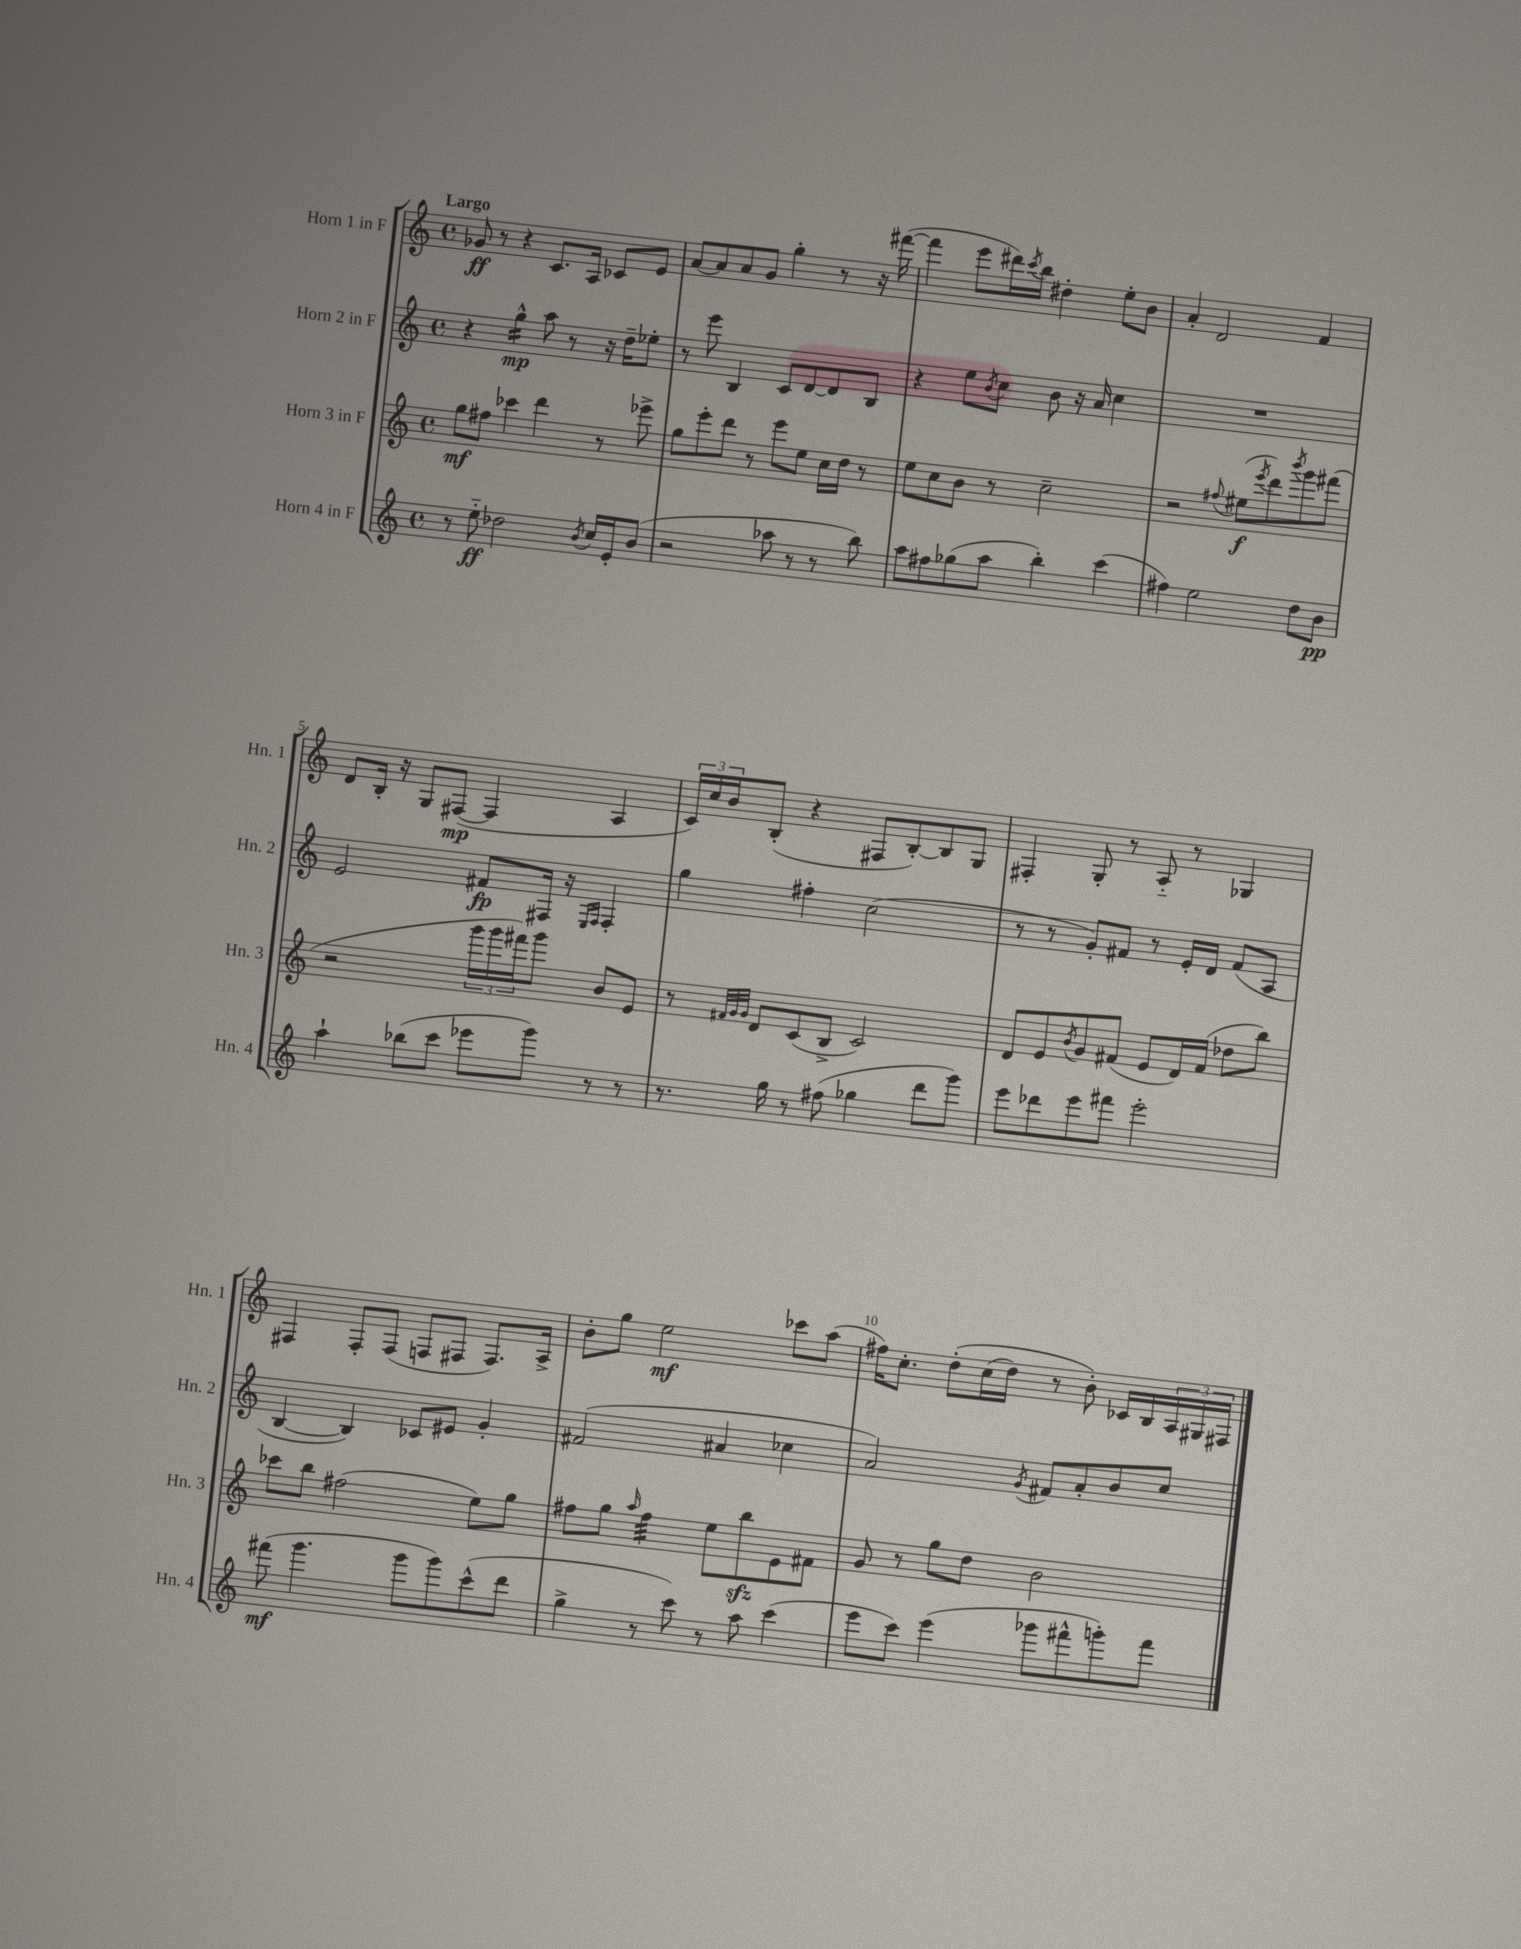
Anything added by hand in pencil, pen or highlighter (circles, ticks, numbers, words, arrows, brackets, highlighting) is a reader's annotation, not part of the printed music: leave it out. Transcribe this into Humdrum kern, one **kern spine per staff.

**kern	**kern	**kern	**kern
*staff4	*staff3	*staff2	*staff1
*clefG2	*clefG2	*clefG2	*clefG2
*k[]	*k[]	*k[]	*k[]
*M4/4	*M4/4	*M4/4	*M4/4
*met(c)	*met(c)	*met(c)	*met(c)
8r	8gg	4r	8g-
8ee'~	8ff#	.	8r
2dd-	4ccc-	4gg^^	4r
.	4ddd	8aa	8.c
.	.	8r	.
.	.	.	16A
8qb	.	.	.
16cc	8r	16r	8c-
16e'	.	16dd~	.
(8b	8eee-^	8ee-'	8e
=	=	=	=
2r	8gg	8r	[8a
.	8eee'	8eee	8a]
.	8ddd	4B	8a
.	8r	.	8g
8aa-	8eee	8c	4gg'
8r	8ee	[8d	.
8r	16cc	8d]	8r
.	16dd	.	.
8bb)	8r	8B	16r
.	.	.	([16fff#
=	=	=	=
8aa	8ee	4r	4fff#]
8ff#	8cc	.	.
(8gg-	8b	8ee	8eee
.	.	8qb	.
8aa	8r	8cc	16ddd#)
.	.	.	8qccc
.	.	.	16bb
4bb')	2cc~	8b	4dd#'
.	.	16r	.
.	.	16a	.
(4ccc	.	4cc	8ee'
.	.	.	8b
=	=	=	=
4ff#)	2r	1r	4a'
2ee	.	.	2d
.	8qqff#	.	.
.	(8ee#	.	.
.	8qeee	.	.
.	8ddd)	.	.
.	8qbbb	.	.
8dd	8ggg	.	4f
8b	(8fff#	.	.
=	=	=	=
4aa`	2r	2e	8d
.	.	.	16B'
.	.	.	16r
(8bb-	.	.	8G
8ccc	.	.	([8F#
8eee-	24ggg	8f#	4F#]
.	24ggg	.	.
.	24fff#)	.	.
8ggg)	8ggg	16F#	.
.	.	16r	.
.	.	16qqE	.
.	.	16qqF#	.
8r	8b	4F#'	4A
8r	8e	.	.
=	=	=	=
8.r	8r	4gg	24c)
.	.	.	24cc
.	.	.	24b
.	32qqf#	.	.
.	32qqg	.	.
.	32qqg	.	.
.	8d	.	(8B'
16gg	.	.	.
8r	(8c	4ff#'	4r
(8ff#	8B^	.	.
4gg-	2c)	(2cc	8F#
.	.	.	[8B')
8ddd	.	.	8B]
8ggg)	.	.	8G
=	=	=	=
8eee	8d	8r	4F#'
8ddd-	8e	8r	.
.	8qb	.	.
8eee	8g	8g')	8G'
8fff#	(8f#	8f#	8r
2eee'	8e	8r	8A'~
.	16d)	16e'	8r
.	(16f#	16d	.
.	8dd-	(8f#	4G-
.	8bb)	8A	.
=	=	=	=
(8fff#	8ccc-	[4B	4F#
4.ggg	8bb	.	.
.	(2ff#	4B])	8F#'
.	.	.	(8F#
8ggg	.	8c-	8F
8ggg)	.	8e#	8F#
(8ccc^^	8ee)	4g'	8.F#)
8ddd	8gg	.	.
.	.	.	16A^
=	=	=	=
4gg^	8ff#	(2f#	8b'
.	8gg	.	8gg
.	16qqaa	.	.
8r	4ff#	.	2ee
8ccc)	.	.	.
8r	8ee	4a#	.
8aa	8bb	.	.
(4ccc	8e	4cc-	8ccc-
.	8f#	.	(8aa
=	=	=	=
8eee	8g	2a)	16ff#)
.	.	.	8.cc'
8ccc)	8r	.	.
(4eee	8gg	.	&(8dd'
.	8dd	.	(16cc
.	.	.	16dd)
.	.	8qg	.
8ggg-	2b	8f#	8r
8fff#^^	.	8a'	8b'&)
8ggg')	.	8b	16c-
.	.	.	16B
8fff#	.	8cc	24A
.	.	.	24G#
.	.	.	24F#
==	==	==	==
*-	*-	*-	*-
